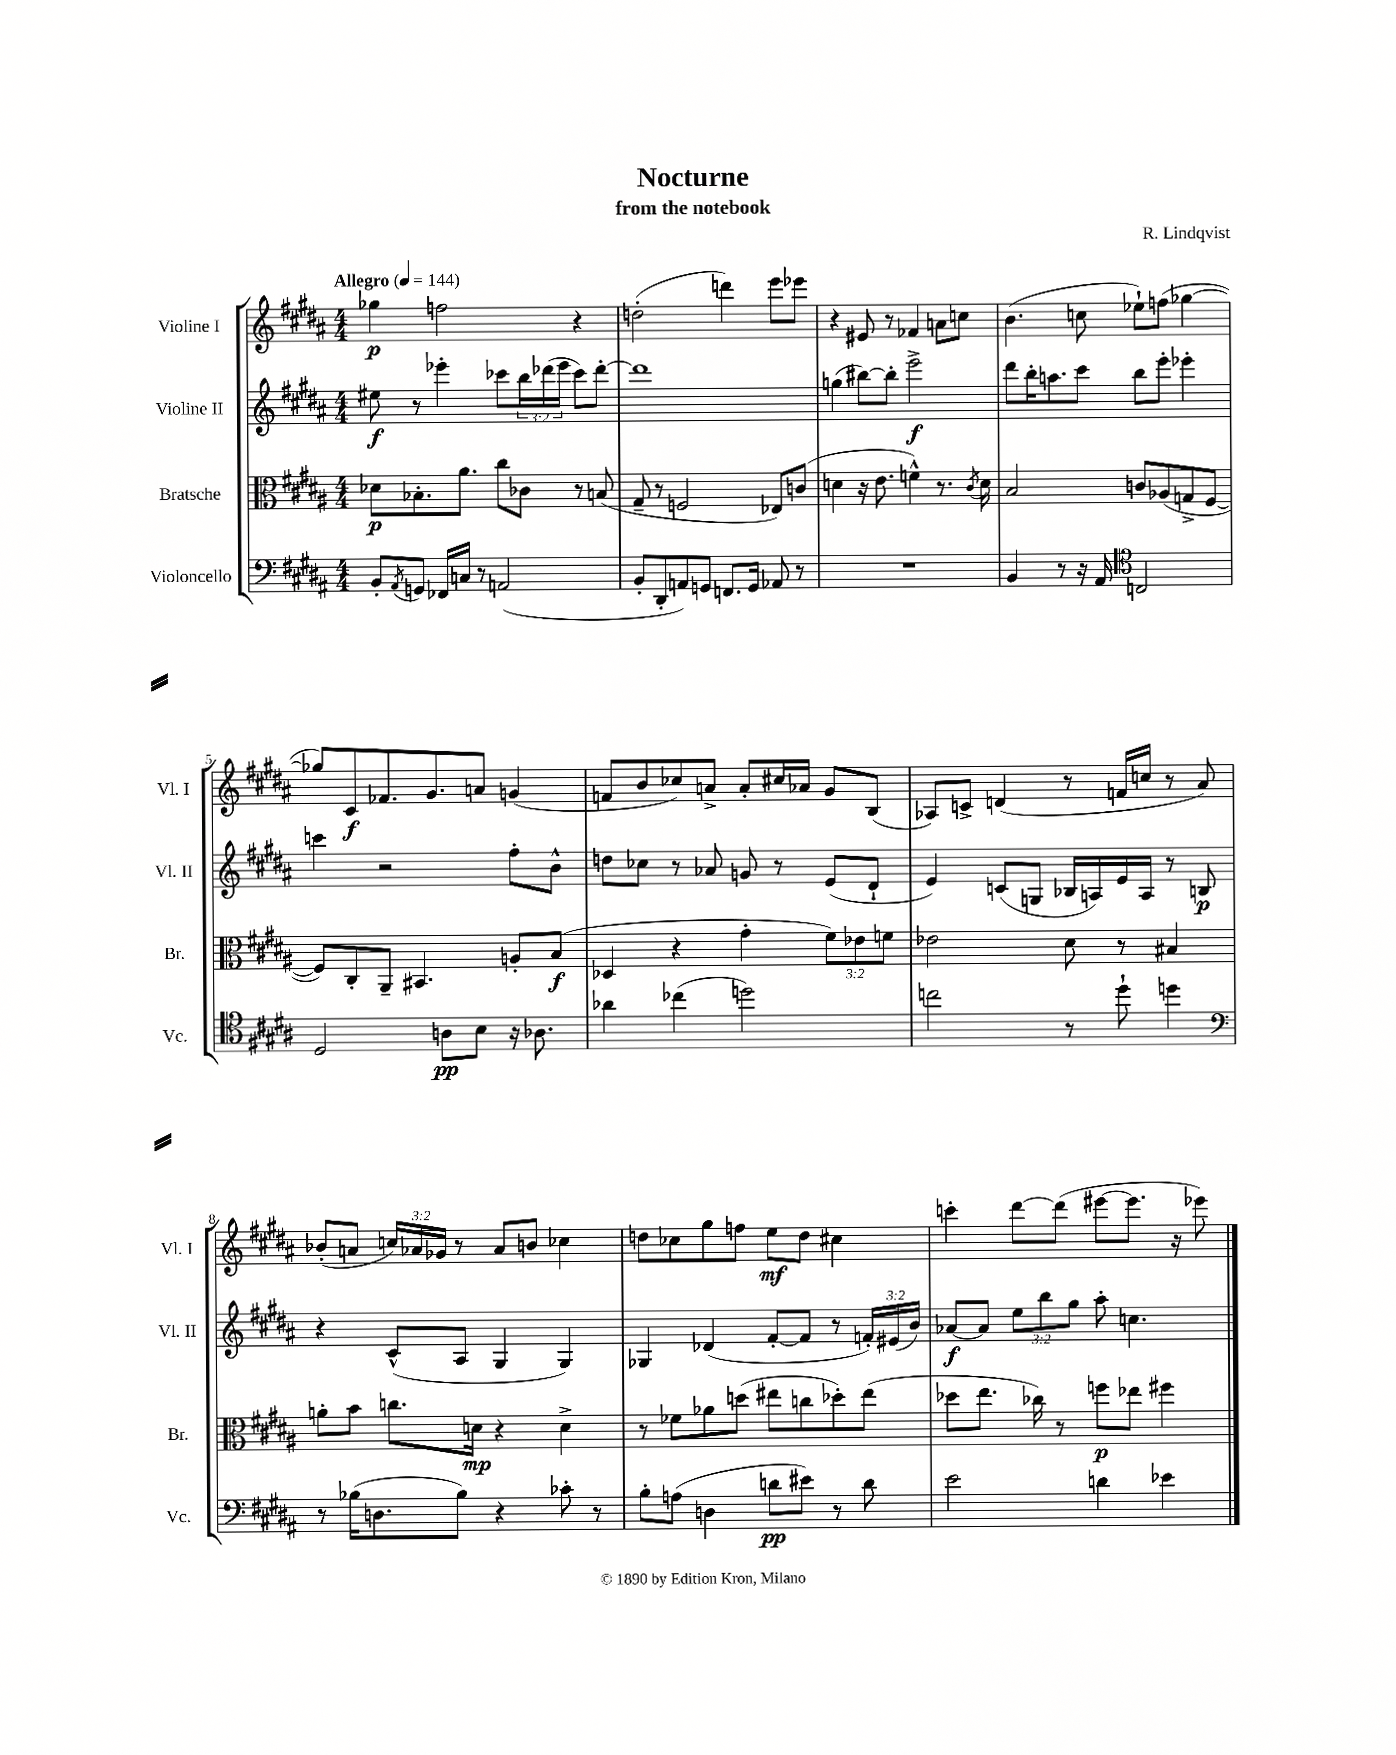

**kern	**dynam	**kern	**dynam	**kern	**dynam	**kern	**dynam
*part4	*part4	*part3	*part3	*part2	*part2	*part1	*part1
*staff4	*staff4	*staff3	*staff3	*staff2	*staff2	*staff1	*staff1
*I"Violoncello	*	*I"Bratsche	*	*I"Violine II	*	*I"Violine I	*
*I'Vc.	*	*I'Br.	*	*I'Vl. II	*	*I'Vl. I	*
*clefF4	*	*clefC3	*	*clefG2	*	*clefG2	*
*k[f#c#g#d#a#]	*	*k[f#c#g#d#a#]	*	*k[f#c#g#d#a#]	*	*k[f#c#g#d#a#]	*
*M4/4	*	*M4/4	*	*M4/4	*	*M4/4	*
*MM144	*	*MM144	*	*MM144	*	*MM144	*
=1	=1	=1	=1	=1	=1	=1	=1
!	!	!	!	!	!	!LO:TX:a:B:t=Allegro	!
8BB'/L	.	8d-X\L	p	8ee#X\	f	4gg-X\	p
8qAA#/	.	.	.	.	.	.	.
8GGn/J	.	8.B-X'\	.	8r	.	.	.
16FF-X/LL	.	.	.	4eee-X'\	.	2ffn\	.
16Cn/JJ	.	8.a#\J	.	.	.	.	.
8r	.	.	.	.	.	.	.
(2AAn/	.	8cc#\L	.	8ccc-X\L	.	.	.
.	.	8c-X\J	.	24bb\L	.	.	.
.	.	.	.	(24ddd-X\	.	.	.
.	.	.	.	24eee-\JJ	.	.	.
.	.	8r	.	8ccc-\L)	.	4r	.
.	.	(8Bn/	.	[8ddd-'\J	.	.	.
=2	=2	=2	=2	=2	=2	=2	=2
8BB'/L	.	8G#~/	.	1ddd-]	.	(2ddn'\	.
8DD#'/	.	8r	.	.	.	.	.
8AAn/)	.	2Fn/	.	.	.	.	.
8GGn/J	.	.	.	.	.	.	.
8.FFn/L	.	.	.	.	.	4dddn\)	.
16GG/Jk	.	.	.	.	.	.	.
8AA-X/	.	8E-X/L)	.	.	.	8eee\L	.
8r	.	(8cn/J	.	.	.	8eee-X\J	.
=3	=3	=3	=3	=3	=3	=3	=3
1r	.	4dn\	.	(4ggn\	.	4r	.
.	.	16r	.	[8bb#X\L)	.	8e#X/	.
.	.	8.e\	.	.	.	.	.
.	.	.	.	8bb#'\J]	.	8r	.
.	.	4fn^^\)	.	2eee^\	f	4f-X/	.
.	.	8.r	.	.	.	8an\L	.
.	.	.	.	.	.	8ccn\J	.
.	.	8qc#/	.	.	.	.	.
.	.	16d\	.	.	.	.	.
=4	=4	=4	=4	=4	=4	=4	=4
4BB/	.	2B/	.	8ddd#\L	.	(4.b\	.
.	.	.	.	16bb'\K	.	.	.
.	.	.	.	8.aan\	.	.	.
8r	.	.	.	.	.	.	.
16r	.	.	.	8ccc#\J	.	8ccn\	.
16AA#/	.	.	.	.	.	.	.
*clefC4	*	*	*	*	*	*	*
2Cn/	.	8cn/L	.	8bb\L	.	8ee-X`\L)	.
.	.	(8A-X/	.	8eee'\J	.	(8ffn\J	.
.	.	8Gn^/	.	4eee-X'\	.	[4gg-X\	.
.	.	[8F#/J	.	.	.	.	.
!!LO:LB:g=z
=5	=5	=5	=5	=5	=5	=5	=5
2D#/	.	8F#/L])	.	4cccn\	.	8gg-X/L])	.
.	.	8C#'/	.	.	.	8c#/	f
.	.	8AA#~/J	.	2r	.	8.f-X/	.
.	.	4.BB#X/	.	.	.	.	.
.	.	.	.	.	.	8.g#/	.
8An\L	pp	.	.	.	.	.	.
8B\J	.	.	.	.	.	8an/J	.
16r	.	8An'/L	.	8ff#'\L	.	(4gn/	.
8.A-X\	.	.	.	.	.	.	.
.	.	(8B/J	f	8b^^\J	.	.	.
=6	=6	=6	=6	=6	=6	=6	=6
4a-X\	.	4D-X/	.	8ddn\L	.	8fn/L	.
.	.	.	.	8cc-X\J	.	8b/	.
(4cc-X\	.	4r	.	8r	.	8cc-X/)	.
.	.	.	.	8a-X/	.	8an^/J	.
2ddn\)	.	4g#'\	.	8gn/	.	8a'/L	.
.	.	.	.	8r	.	16cc#X/L	.
.	.	.	.	.	.	16a-X/JJ	.
.	.	12f#\L)	.	(8e/L	.	8g#/L	.
.	.	12e-X\	.	.	.	.	.
.	.	.	.	8d#`/J	.	(8B/J	.
.	.	12fn\J	.	.	.	.	.
=7	=7	=7	=7	=7	=7	=7	=7
2ccn\	.	2e-X\	.	4e/)	.	8A-X/L)	.
.	.	.	.	.	.	8cn^/J	.
.	.	.	.	(8cn/L	.	(4dn/	.
.	.	.	.	8Gn/J	.	.	.
8r	.	8d#\	.	16B-X/LL	.	8r	.
.	.	.	.	16An/)	.	.	.
8dd#`\	.	8r	.	16e/	.	16fn/LL	.
.	.	.	.	16A/JJ	.	16ccn/JJ	.
4ddn\	.	4B#X/	.	8r	.	8r	.
.	.	.	.	8Bn/	p	8a#/)	.
!!LO:LB:g=z
=8	=8	=8	=8	=8	=8	=8	=8
*clefF4	*	*	*	*	*	*	*
8r	.	8an'\L	.	4r	.	(8b-X'/L	.
(16B-X\KL	.	8b\J	.	.	.	8an/J	.
8.Dn\	.	.	.	.	.	.	.
.	.	8.ccn\L	.	(8c#^^/L	.	24ccn/LL)	.
.	.	.	.	.	.	24a-X/	.
.	.	.	.	.	.	24g-X/JJ	.
8B-\J)	.	.	.	8A#/J	.	8r	.
.	.	16dn\Jk	mp	.	.	.	.
4r	.	4r	.	4G#/	.	8a-/L	.
.	.	.	.	.	.	8bn/J	.
8c-X'\	.	4d^\	.	4G#/)	.	4cc-X\	.
8r	.	.	.	.	.	.	.
=9	=9	=9	=9	=9	=9	=9	=9
8B'\L	.	8r	.	4G-X/	.	8ddn\L	.
(8An\J	.	8f-X\L	.	.	.	8cc-X\	.
4Dn\	.	8a-X\	.	(4d-X/	.	8gg#\	.
.	.	(8ddn\J	.	.	.	8ffn\J	.
8dn\L	pp	8ee#X\L	.	[8f#'/L	.	8ee\L	mf
8e#X\J)	.	8ccn\	.	8f#/J]	.	8dd\J	.
8r	.	8dd-X'\)	.	8r	.	4cc#X\	.
8d\	.	(8ee#\J	.	24fn'/LL)	.	.	.
.	.	.	.	(24e#X/	.	.	.
.	.	.	.	24b/JJ)	.	.	.
=10	=10	=10	=10	=10	=10	=10	=10
2e\	.	8dd-X\L	.	[8a-X/L	f	4cccn'\	.
.	.	8.ee\J	.	8a-/J]	.	.	.
.	.	.	.	12ee\L	.	[8ddd#\L	.
.	.	16cc-X\)	.	.	.	.	.
.	.	.	.	12bb\	.	.	.
.	.	8r	.	.	.	(8ddd#\J]	.
.	.	.	.	12gg#\J	.	.	.
4dn\	.	8ffn\L	p	8aa#'\	.	[8eee#X\L	.
.	.	8ee-X\J	.	4.ccn\	.	8.eee#\J]	.
4e-X\	.	4ff#X\	.	.	.	.	.
.	.	.	.	.	.	16r	.
.	.	.	.	.	.	8eee-X\)	.
==	==	==	==	==	==	==	==
*-	*-	*-	*-	*-	*-	*-	*-
